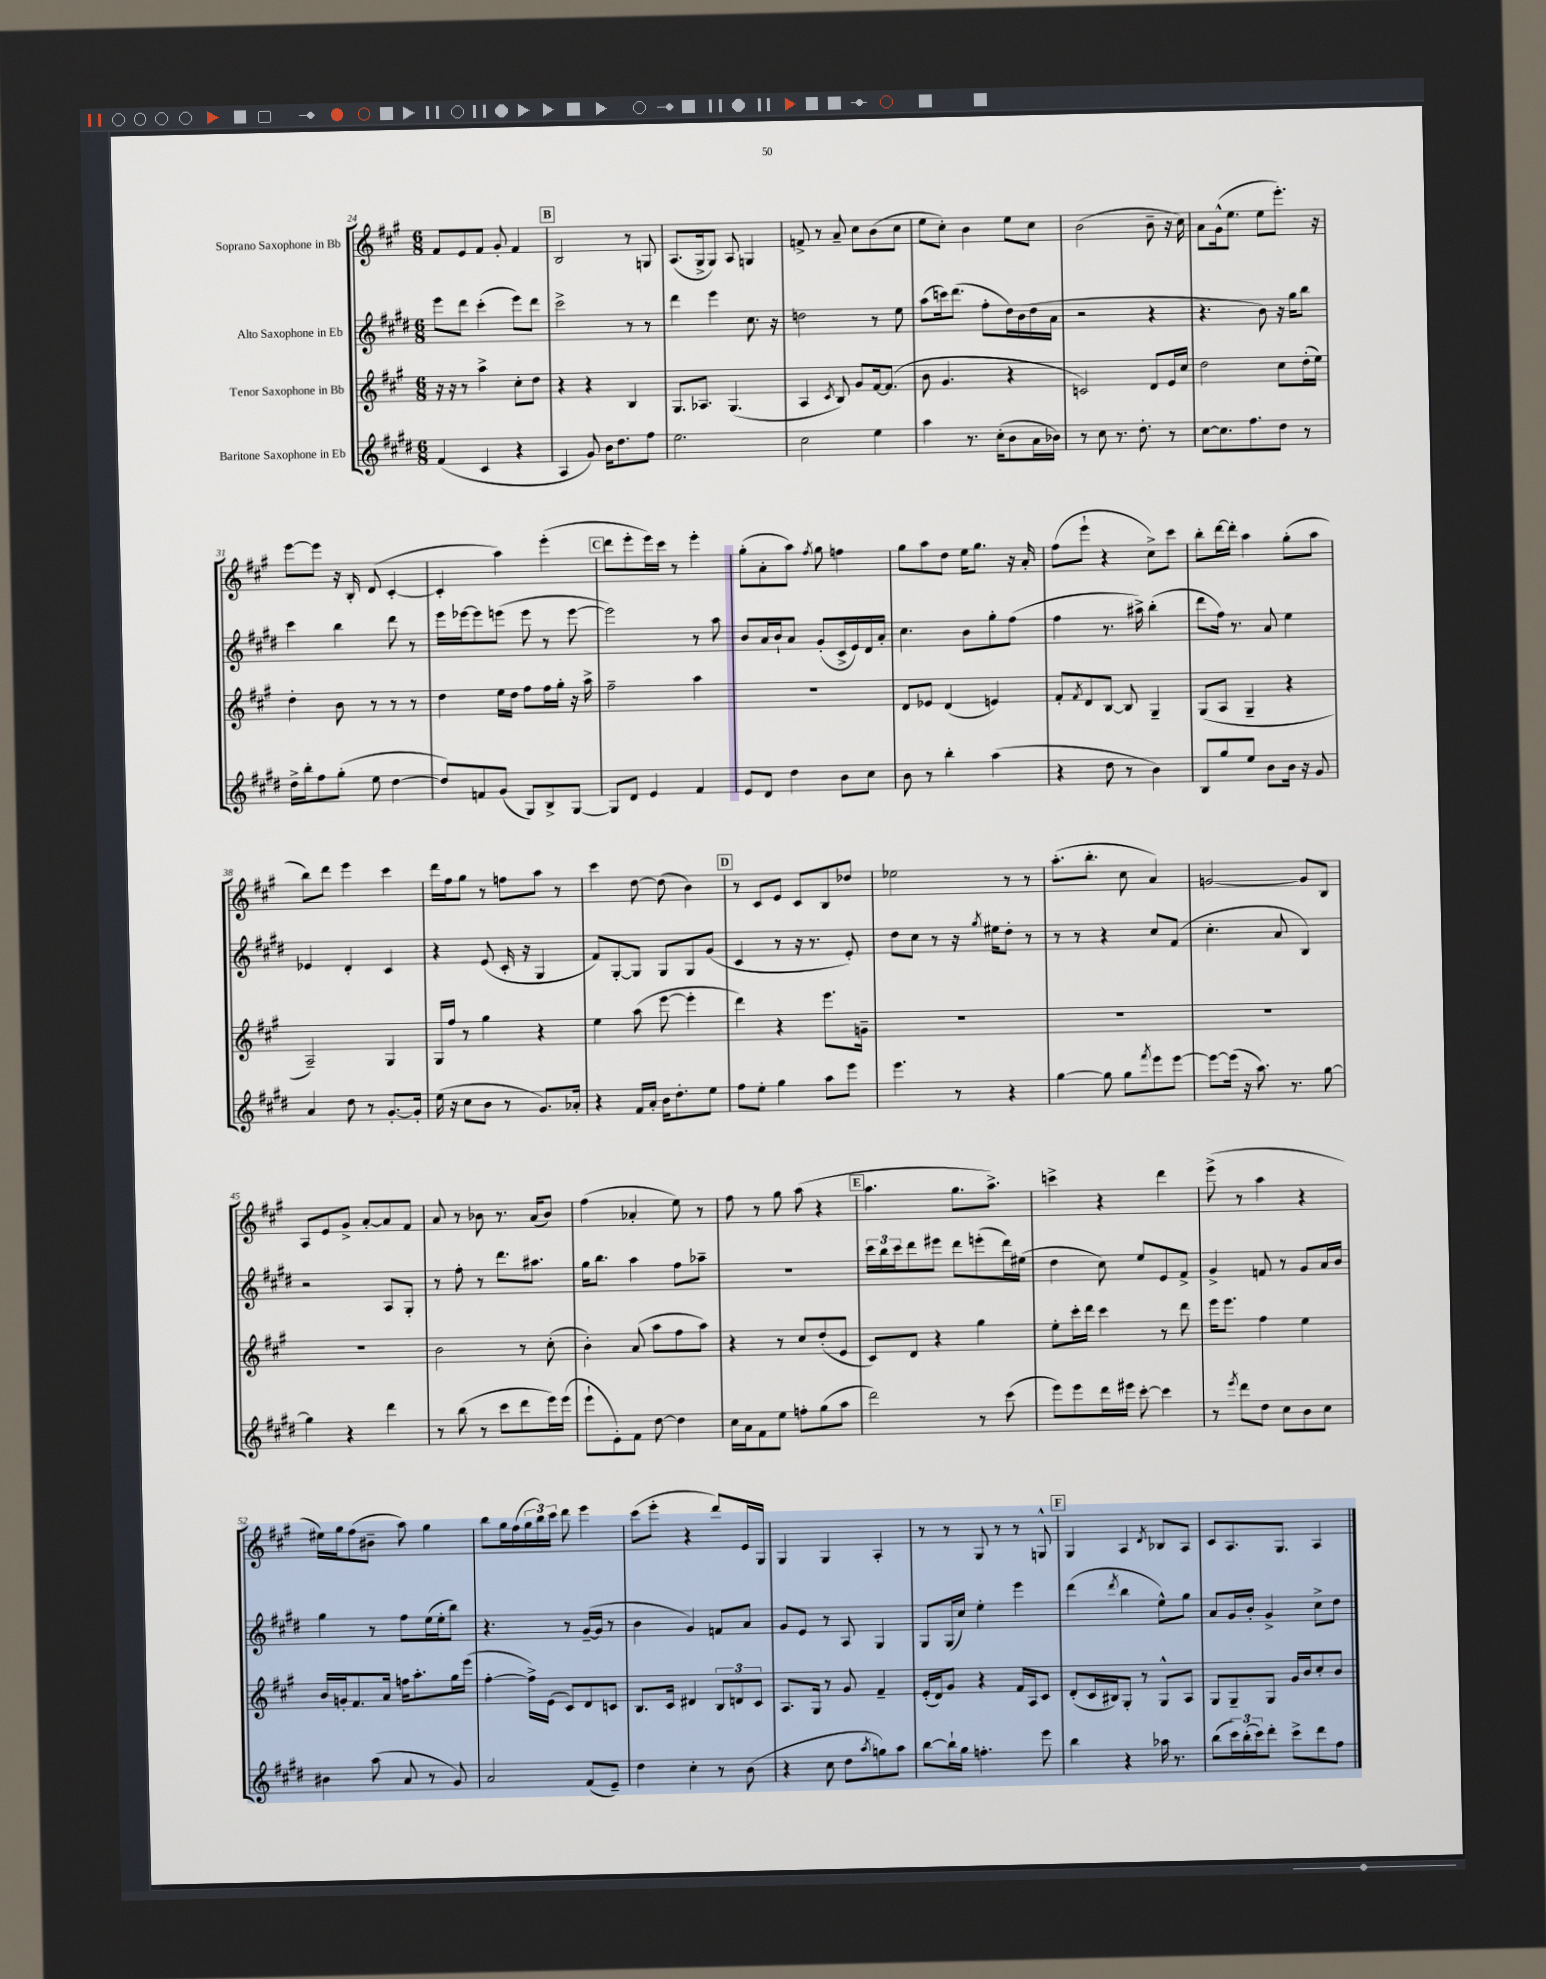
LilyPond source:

<<
\new StaffGroup <<
\new Staff = "s0" \with { instrumentName = "Soprano Saxophone in Bb" } {
    \clef treble \key a \major \numericTimeSignature \time 6/8
    fis'8 e'8 fis'8 gis'8-. fis'4 |
    \mark \markup { \box "B" } b2 r8 g8 |
    a8.( gis16-> gis8) a8 g4 |
    f'8-> r8 a'8-- cis''8 b'8( cis''8 |
    e''8 cis''8-.) b'4 e''8 cis''8 |
    b'2( b'8-- r16 cis''16) |
    a'8 gis'16-^( e''8. e''8 e'''8.-.) r16 |
    e'''8~ e'''8 r16 b16-. d'8( cis'4~-. |
    cis'4-. a''4) e'''4-.( |
    \mark \markup { \box "C" } d'''8 e'''8-. e'''16) cis'''16 r8 e'''4-. |
    gis''8-.( a'8-. a''8) \acciaccatura { fis''8 } gis''8 f''4 |
    gis''8 a''8 d''8 e''16 gis''8. r16 a'16-. |
    fis''8( e'''8-! r4 cis''8->) cis'''8 |
    b''8-. d'''16~ d'''16-. a''4 gis''8-.( a''8 |
    b''8) d'''8 e'''4 cis'''4 |
    d'''16 fis''16 gis''8 r8 f''8 a''8 r8 |
    cis'''4 d''8~ d''8( b'4) |
    \mark \markup { \box "D" } r8 cis'8 e'8 cis'8 b8 des''8 |
    ees''2 r8 r8 |
    a''8.-.( b''8.-. cis''8 a'4) |
    g'2~ g'8 b8 |
    a8 e'8 gis'8-> a'8~-. a'8 fis'8 |
    a'8 r8 bes'8 r8. a'16( bes'8) |
    fis''4( aes'4-. e''8) r8 |
    fis''8 r8 gis''8 a''8( r4 |
    \mark \markup { \box "E" } a''4. gis''8. a''8.->) |
    c'''4-> r4 d'''4 |
    e'''8->( r8 a''4 r4 |
    eis''16) gis''16 fis''8( bis'8-- a''8) gis''4 |
    b''8 gis''16 fis''16( \tuplet 3/2 { gis''16 b''16) cis'''16 } d'''8 e'''4 |
    cis'''8( e'''8-. r4 d'''8) e'16 gis16 |
    gis4 gis4 a4-. |
    r8 r8 gis8 r8 r8 g8-^ |
    \mark \markup { \box "F" } gis4 a4 \acciaccatura { d'8 } bes8 a8 |
    cis'8 a8. gis8. a4 \bar "|." |
}
\new Staff = "s1" \with { instrumentName = "Alto Saxophone in Eb" } {
    \clef treble \key e \major \numericTimeSignature \time 6/8
    e'''8 dis'''8 cis'''4-.( e'''8) dis'''8 |
    \mark \markup { \box "B" } cis'''2-> r8 r8 |
    dis'''4 e'''4 cis''8. r16 |
    d''2 r8 e''8 |
    a''8( c'''16) dis'''8.( fis''8-. dis''16) b'16( dis''16 a'16 |
    r2 r4 |
    r4. b'8) r16 gis''16 b''8 |
    cis'''4 b''4 dis'''8 r8 |
    e'''16 ees'''16~ ees'''8 e'''8( e'''8 r8 e'''8~ |
    \mark \markup { \box "C" } e'''2) r8 a''8 |
    b'8 a'16 b'16-! a'8 gis'8-.( cis'16-> e'16) dis'16 a'16-. |
    cis''4. b'8 gis''8-. fis''8( |
    fis''4 r8. ais''16->) b''4-.( |
    dis'''8 fis''16) r8. a'8 e''4 |
    ees'4 dis'4-. cis'4 |
    r4 e'8( cis'16-. r16 gis4 |
    fis'8) gis8~-. gis8 gis8 gis8 gis'8( |
    \mark \markup { \box "D" } cis'4 r8 r16 r8. e'8-.) |
    dis''8 cis''8 r8 r16 \acciaccatura { gis''8 } eis''16 dis''8-. r8 |
    r8 r8 r4 cis''8 fis'8( |
    cis''4.-. a'8 b4) |
    r2 a8 gis8-. |
    r8 fis''8-. r8 dis'''8. ais''8. |
    gis''16 b''8. a''4 fis''8 aes''8-- |
    R2. |
    \mark \markup { \box "E" } \tuplet 3/2 { cis'''16 b''16 cis'''16 } dis'''8 eis'''8 dis'''8 e'''8-.( dis'''16) eis''16( |
    dis''4 cis''8) e''8 e'8 fis'8-> |
    gis'4-> f'8 r8 gis'8 a'16 b'16 |
    gis''4 r8 fis''8 e''16( e''16-. b''8) |
    r4. r8 gis'16~--( gis'16 r8 |
    b'4 gis'4) f'8 a'8 |
    gis'8 e'8 r8 a8 gis4 |
    gis8 gis16( cis''16) e''4-. e'''4 |
    \mark \markup { \box "F" } dis'''4( \acciaccatura { dis'''8 } b''4 e''8-^) gis''8 |
    a'8 gis'16 b'16-. gis'4-> cis''8-> dis''8 \bar "|." |
}
\new Staff = "s2" \with { instrumentName = "Tenor Saxophone in Bb" } {
    \clef treble \key a \major \numericTimeSignature \time 6/8
    r16 r16 r8 a''4-> cis''8-. d''8 |
    \mark \markup { \box "B" } r4 r4 b4 |
    gis8. aes8. gis4.( |
    a4 \acciaccatura { cis'8 } b8) gis'8 fis'16~ fis'8.( |
    b'8 gis'4. r4 |
    c'2) d'8 e'16 cis''16 |
    d''2 cis''8 d''16-.( e''16) |
    d''4-. b'8 r8 r8 r8 |
    d''4 e''16 d''16 fis''8 fis''16 gis''16-. r16 a''16-> |
    \mark \markup { \box "C" } fis''2-- a''4 |
    R2. |
    d'8 ees'8 d'4( e'4) |
    fis'8-. \acciaccatura { fis'8 } d'8 b8~ b8 gis4-- |
    gis8( a8 gis4-- r4 |
    a2--) gis4 |
    gis16 fis''16 r8 gis''4 r4 |
    e''4 a''8( e'''8~ e'''4-. |
    \mark \markup { \box "D" } d'''4) r4 e'''8. g'16-- |
    R2. |
    R2. |
    R2. |
    R2. |
    b'2 r8 cis''8-.( |
    b'4-.) a'8( a''8 fis''8 a''8) |
    r4 r8 cis''8 d''8-.( e'8 |
    \mark \markup { \box "E" } cis'8) d'8 r4 gis''4 |
    e''8-. cis'''16-. d'''16 cis'''4 r8 d'''8 |
    e'''16 e'''8. fis''4 e''4 |
    b'16 g'16-. fis'8. a'16 f''16 a''8.-. gis''16 e'''16( |
    fis''4~-. fis''16->) e'16( cis'8) d'8 c'8 |
    b8. cis'16 dis'4 \tuplet 3/2 { b8 d'8 cis'8 } |
    a8. gis16 r8 gis'8 fis'4-- |
    e'16-.( d'16) gis'8 r4 fis'16 a16 cis'8 |
    \mark \markup { \box "F" } d'8-.( cis'16 bis16) gis8-. r8 gis8-^ a8 |
    gis8 gis8-- gis8 gis'16 b'16 cis''8-. b'8 \bar "|." |
}
\new Staff = "s3" \with { instrumentName = "Baritone Saxophone in Eb" } {
    \clef treble \key e \major \numericTimeSignature \time 6/8
    fis'4( cis'4 r4 |
    \mark \markup { \box "B" } a4 gis'8) b'16 dis''8. fis''8 |
    e''2. |
    cis''2 e''4 |
    a''4 r8. cis''16-.( b'8 a'16 bes'16) |
    r8 cis''8 r8. dis''8.-. r8 |
    cis''8~ cis''8. fis''8. dis''8 r8 |
    dis''16-> b''16-. fis''8 gis''8-.( e''8 dis''4~ |
    dis''8) f'8 gis'8( gis8) b8-> gis8~ |
    \mark \markup { \box "C" } gis8 dis'8 e'4 fis'4 |
    e'8 dis'8 dis''4 b'8 cis''8 |
    b'8 r8 b''4-. a''4( |
    r4 dis''8 r8 b'4) |
    b8 gis''8 e''8 b'8 b'16 r16 gis'8 |
    a'4 dis''8 r8 gis'8.~-. gis'16-. |
    e''16( r16 cis''8 b'8 r8 gis'8.) aes'16-. |
    r4 fis'16 a'16-. b'16 dis''8.-. e''8 |
    \mark \markup { \box "D" } fis''8 e''8-. gis''4 a''8 e'''8 |
    e'''4. r8 r4 |
    gis''4~ gis''8 gis''8 \acciaccatura { fis'''8 } e'''8 e'''8~ |
    e'''8~ e'''16( r16 a''8.) r8. gis''8~ |
    gis''4 r4 dis'''4 |
    r8 b''8( r8 cis'''8 dis'''8 e'''16) e'''16( |
    e'''8-! e'8-.) fis'8 dis''8~ dis''4 |
    cis''16 a'16 fis'8 e''8 f''8-. gis''8( a''8 |
    \mark \markup { \box "E" } dis'''2) r8 cis'''8( |
    e'''8) e'''8 dis'''16 eis'''16 cis'''8~-. cis'''4 |
    r8 \acciaccatura { e'''8 } dis'''8 dis''8 cis''8 b'8 cis''8 |
    bis'4 a''8( a'8 r8 gis'8) |
    a'2 fis'8( e'8--) |
    dis''4 cis''4-. r8 b'8( |
    r4 cis''8 dis''8 \acciaccatura { a''8 } g''8) a''8 |
    b''8~ b''16-! gis''16 f''4.-. e'''8 |
    \mark \markup { \box "F" } b''4 r4 aes''16 r8. |
    b''8( \tuplet 3/2 { cis'''16) b''16-.( cis'''16) } dis'''8-. cis'''8-> dis'''8 fis''8 \bar "|." |
}
>>
>>
\layout { \context { \Score currentBarNumber = #24 } }
